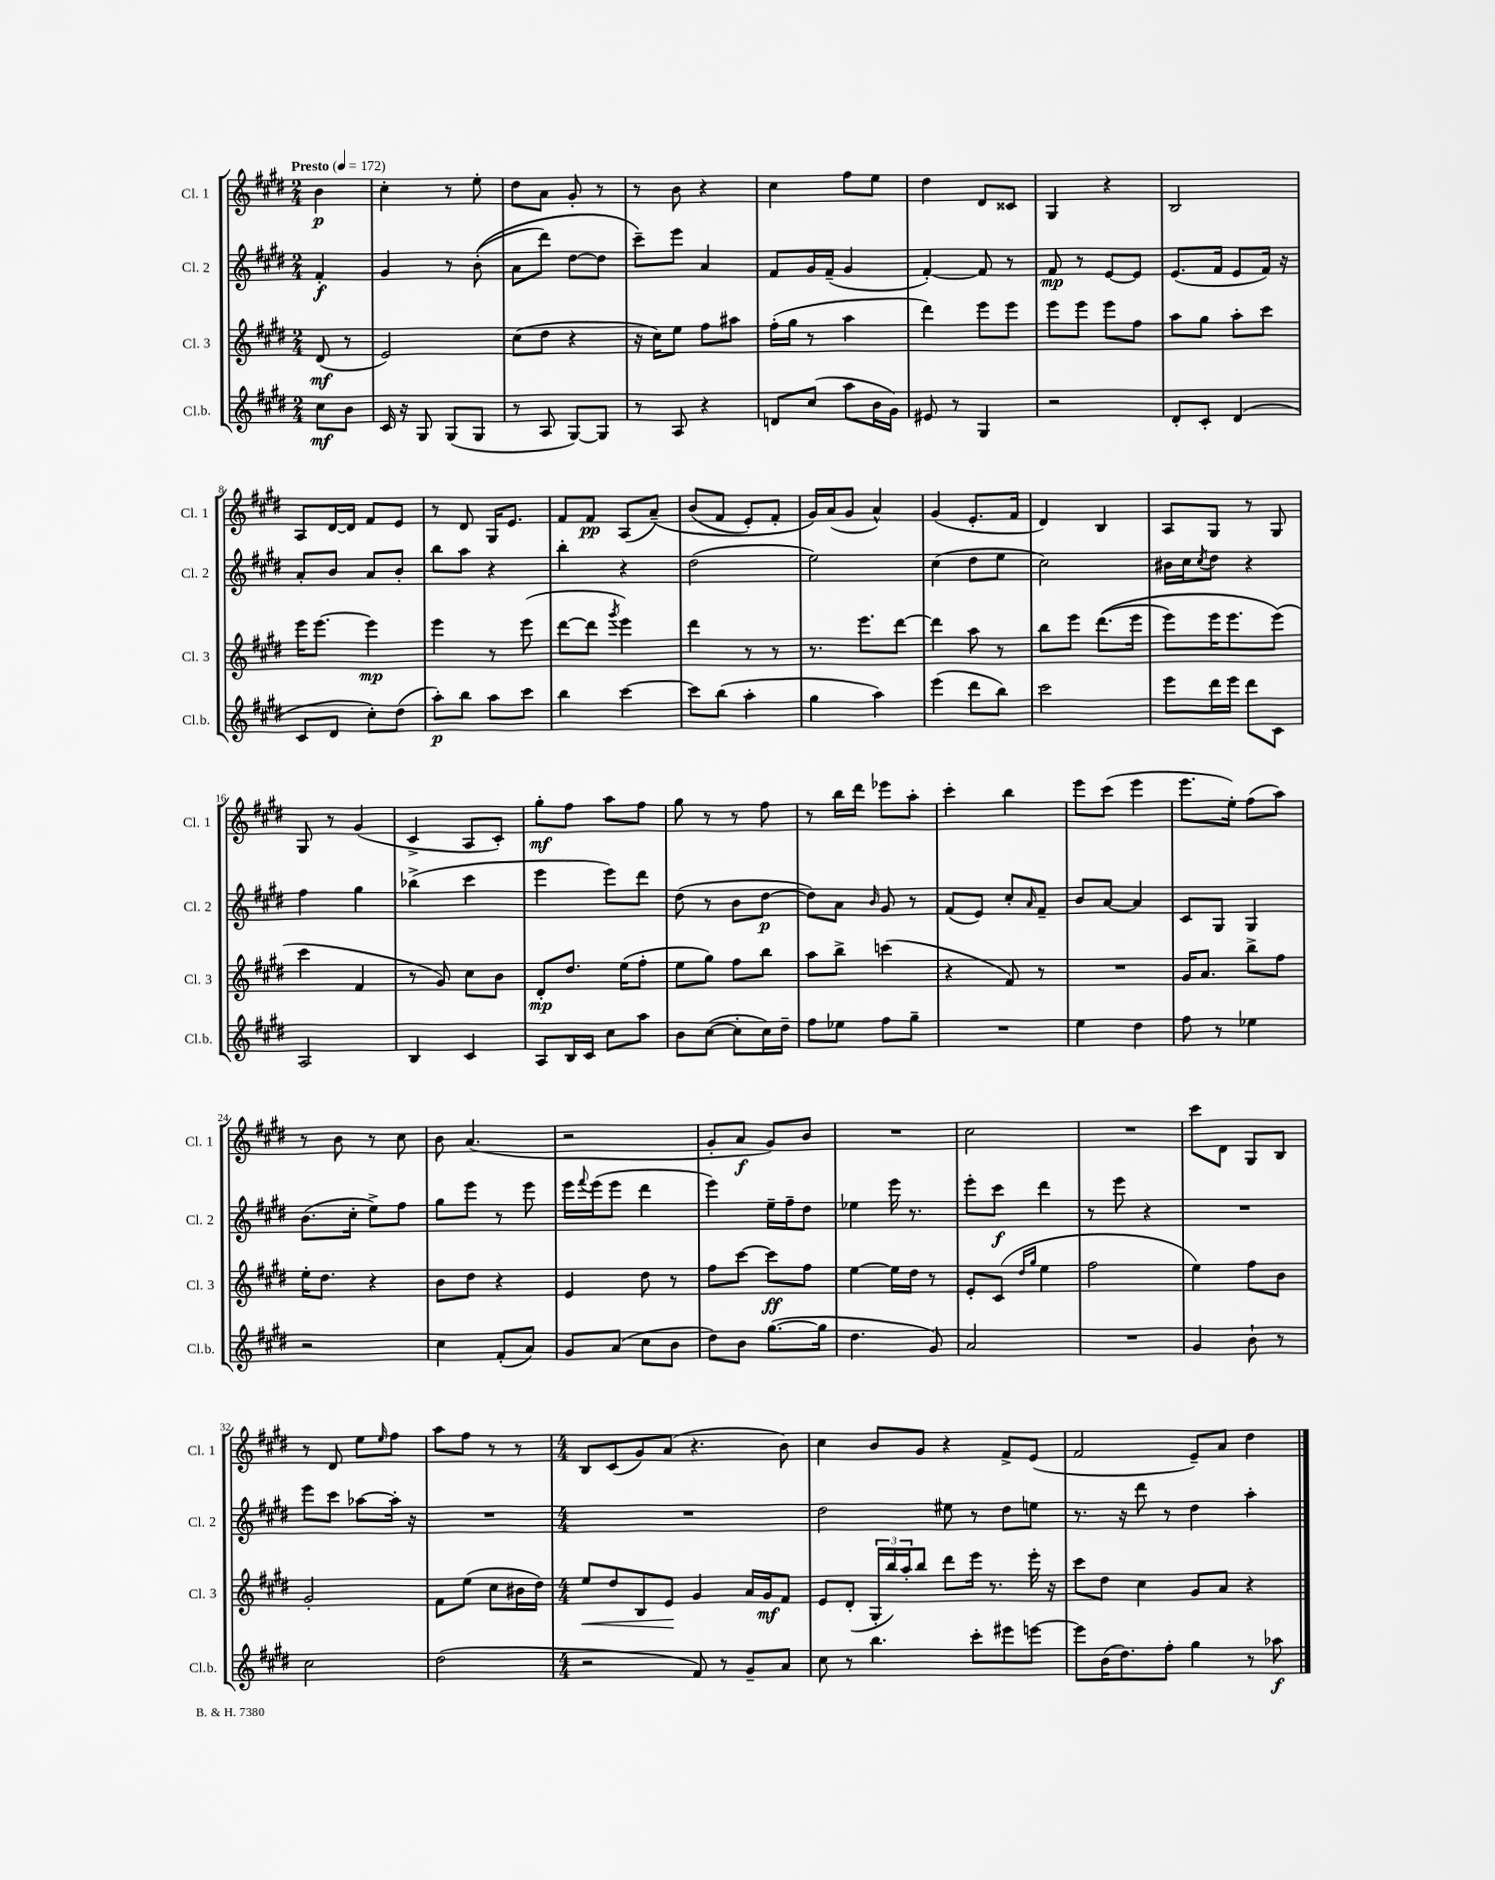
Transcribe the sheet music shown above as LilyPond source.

<<
\new StaffGroup <<
\new Staff = "s0" \with { instrumentName = "Cl. 1" shortInstrumentName = "Cl. 1" } {
    \clef treble \key e \major \numericTimeSignature \time 2/4 \partial 4 \tempo "Presto" 4 = 172
    b'4\p |
    cis''4-. r8 e''8-. |
    dis''8 a'8 gis'8-. r8 |
    r8 b'8 r4 |
    cis''4 fis''8 e''8 |
    dis''4 dis'8 cisis'8 |
    gis4 r4 |
    b2 |
    a8 dis'16~ dis'16 fis'8 e'8 |
    r8 dis'8 gis16 e'8. |
    fis'8 fis'8\pp a8( a'8--)\( |
    b'8( fis'8 e'8-.) fis'8-. |
    gis'16\) a'16( gis'8 a'4-^) |
    gis'4( e'8.-. fis'16 |
    dis'4) b4 |
    a8 gis8 r8 gis8 |
    gis8 r8 gis'4( |
    cis'4-> a8 cis'8-.) |
    gis''8-.\mf fis''8 a''8 fis''8 |
    gis''8 r8 r8 fis''8 |
    r8 b''16 dis'''16 ees'''8 a''8-. |
    cis'''4-. b''4 |
    e'''8 cis'''8( e'''4 |
    e'''8. e''16-.) fis''8( a''8) |
    r8 b'8 r8 cis''8 |
    b'8 a'4.( |
    r2 |
    gis'8-. a'8\f gis'8) b'8 |
    R2 |
    cis''2 |
    R2 |
    cis'''8 dis'8 gis8 b8 |
    r8 dis'8 e''8 \grace { e''16 } fis''8 |
    a''8 fis''8 r8 r8 |
    \numericTimeSignature \time 4/4 b8 cis'8( gis'8) a'8( r4. b'8) |
    cis''4 b'8 gis'8 r4 fis'8-> e'8( |
    fis'2 e'8--) a'8 dis''4 \bar "|." |
}
\new Staff = "s1" \with { instrumentName = "Cl. 2" shortInstrumentName = "Cl. 2" } {
    \clef treble \key e \major \numericTimeSignature \time 2/4 \partial 4
    fis'4-.\f |
    gis'4 r8 b'8-.(\( |
    a'8 dis'''8) dis''8~ dis''8 |
    cis'''8--\) e'''8 a'4 |
    fis'8 gis'16 fis'16--( gis'4 |
    fis'4~-.) fis'8 r8 |
    fis'8\mp r8 e'8~ e'8 |
    e'8.( fis'16 e'8 fis'16) r16 |
    a'8-. b'8 a'8 b'8-. |
    b''8 a''8 r4 |
    b''4-. r4 |
    dis''2( |
    e''2) |
    cis''4( dis''8 e''8 |
    cis''2) |
    bis'16 cis''16 \acciaccatura { cis''8 } dis''8 r4 |
    fis''4 gis''4 |
    bes''4->( cis'''4 |
    e'''4 e'''8) dis'''8 |
    dis''8( r8 b'8 dis''8~\p |
    dis''8) a'8 \grace { b'16 } gis'8 r8 |
    fis'8( e'8) cis''8-. \grace { a'16 } fis'8-- |
    b'8 a'8~ a'4 |
    cis'8 gis8 gis4 |
    b'8.( cis''16-. e''8->) fis''8 |
    gis''8 e'''8 r8 e'''8 |
    e'''16 \appoggiatura { fis'''8 } e'''16( e'''8 dis'''4 |
    e'''4) e''16-- fis''16-- dis''8 |
    ees''4 e'''16 r8. |
    e'''8-. cis'''8\f dis'''4 |
    r8 e'''8 r4 |
    R2 |
    e'''8 cis'''8 aes''8~ aes''16-. r16 |
    R2 |
    \numericTimeSignature \time 4/4 R1 |
    dis''2 eis''8 r8 dis''8 e''8 |
    r8. r16 dis'''8 r8 dis''4 a''4-. \bar "|." |
}
\new Staff = "s2" \with { instrumentName = "Cl. 3" shortInstrumentName = "Cl. 3" } {
    \clef treble \key e \major \numericTimeSignature \time 2/4 \partial 4
    dis'8\mf( r8 |
    e'2) |
    cis''8( dis''8 r4 |
    r16 cis''16) e''8 fis''8 ais''8 |
    fis''16-.( gis''16 r8 a''4 |
    dis'''4) e'''8 e'''8 |
    e'''8 e'''8 e'''8 fis''8 |
    a''8 gis''8 a''8-. cis'''8 |
    e'''16 e'''8.~ e'''4\mp |
    e'''4 r8 e'''8( |
    dis'''8~ dis'''8 \acciaccatura { gis'''8 } e'''4) |
    dis'''4 r8 r8 |
    r8. e'''8. dis'''8~ |
    dis'''4 a''8 r8 |
    b''8 e'''8 dis'''8.(\( e'''16 |
    e'''8) e'''16 e'''8. e'''8(\) |
    cis'''4 fis'4 |
    r8 gis'8) cis''8 b'8 |
    dis'8-.\mp dis''8. e''16( fis''8-. |
    e''8 gis''8) fis''8 b''8 |
    a''8 b''8-> c'''4( |
    r4 fis'8) r8 |
    R2 |
    gis'16 a'8. b''8-> fis''8 |
    e''16-. dis''8. r4 |
    b'8 dis''8 r4 |
    e'4 dis''8 r8 |
    fis''8 cis'''8~ cis'''8\ff fis''8 |
    e''4~ e''16 dis''16 r8 |
    e'8-. cis'8( \grace { dis''16 gis''16 } e''4 |
    fis''2 |
    e''4) fis''8 b'8 |
    gis'2-. |
    fis'8 e''8( cis''8 bis'16 dis''16) |
    \numericTimeSignature \time 4/4 e''8\< dis''8 b8 e'8\! gis'4 a'16 gis'16\mf fis'8 |
    e'8 dis'8-.( \tuplet 3/2 { gis16-. b''16) a''16-. } b''8 dis'''8 e'''16 r8. e'''16-. r16 |
    cis'''8 dis''8 cis''4 gis'8 a'8 r4 \bar "|." |
}
\new Staff = "s3" \with { instrumentName = "Cl.b." shortInstrumentName = "Cl.b." } {
    \clef treble \key e \major \numericTimeSignature \time 2/4 \partial 4
    cis''8\mf b'8 |
    cis'16 r16 gis8 gis8( gis8 |
    r8 a8 gis8~) gis8 |
    r8 a8 r4 |
    d'8 cis''8( a''8 b'16 gis'16) |
    eis'8 r8 gis4 |
    r2 |
    dis'8-. cis'8-. dis'4( |
    cis'8 dis'8 cis''8-.) dis''8( |
    a''8-.\p) b''8 a''8 cis'''8 |
    b''4 cis'''4~ |
    cis'''8 b''8( a''4-. |
    gis''4 a''4) |
    e'''4( dis'''8 b''8) |
    cis'''2 |
    e'''8 dis'''16 e'''16 dis'''8 cis'8 |
    a2 |
    b4 cis'4 |
    a8 b16 cis'16 cis''8 a''8 |
    b'8 cis''8~( cis''8-. cis''16) dis''16-- |
    fis''8 ees''8 fis''8 gis''8-- |
    R2 |
    e''4 dis''4 |
    fis''8 r8 ees''4 |
    r2 |
    cis''4 fis'8-.( a'8) |
    gis'8 a'8( cis''8 b'8 |
    dis''8) b'8 gis''8.~( gis''16 |
    dis''4. gis'8) |
    a'2 |
    R2 |
    gis'4 b'8-! r8 |
    cis''2 |
    dis''2( |
    \numericTimeSignature \time 4/4 r2 fis'8) r8 gis'8-- a'8 |
    cis''8 r8 b''4. cis'''8-. eis'''8 e'''8~ |
    e'''8 b'16( dis''8.) fis''8-. gis''4 r8 aes''8\f \bar "|." |
}
>>
>>
